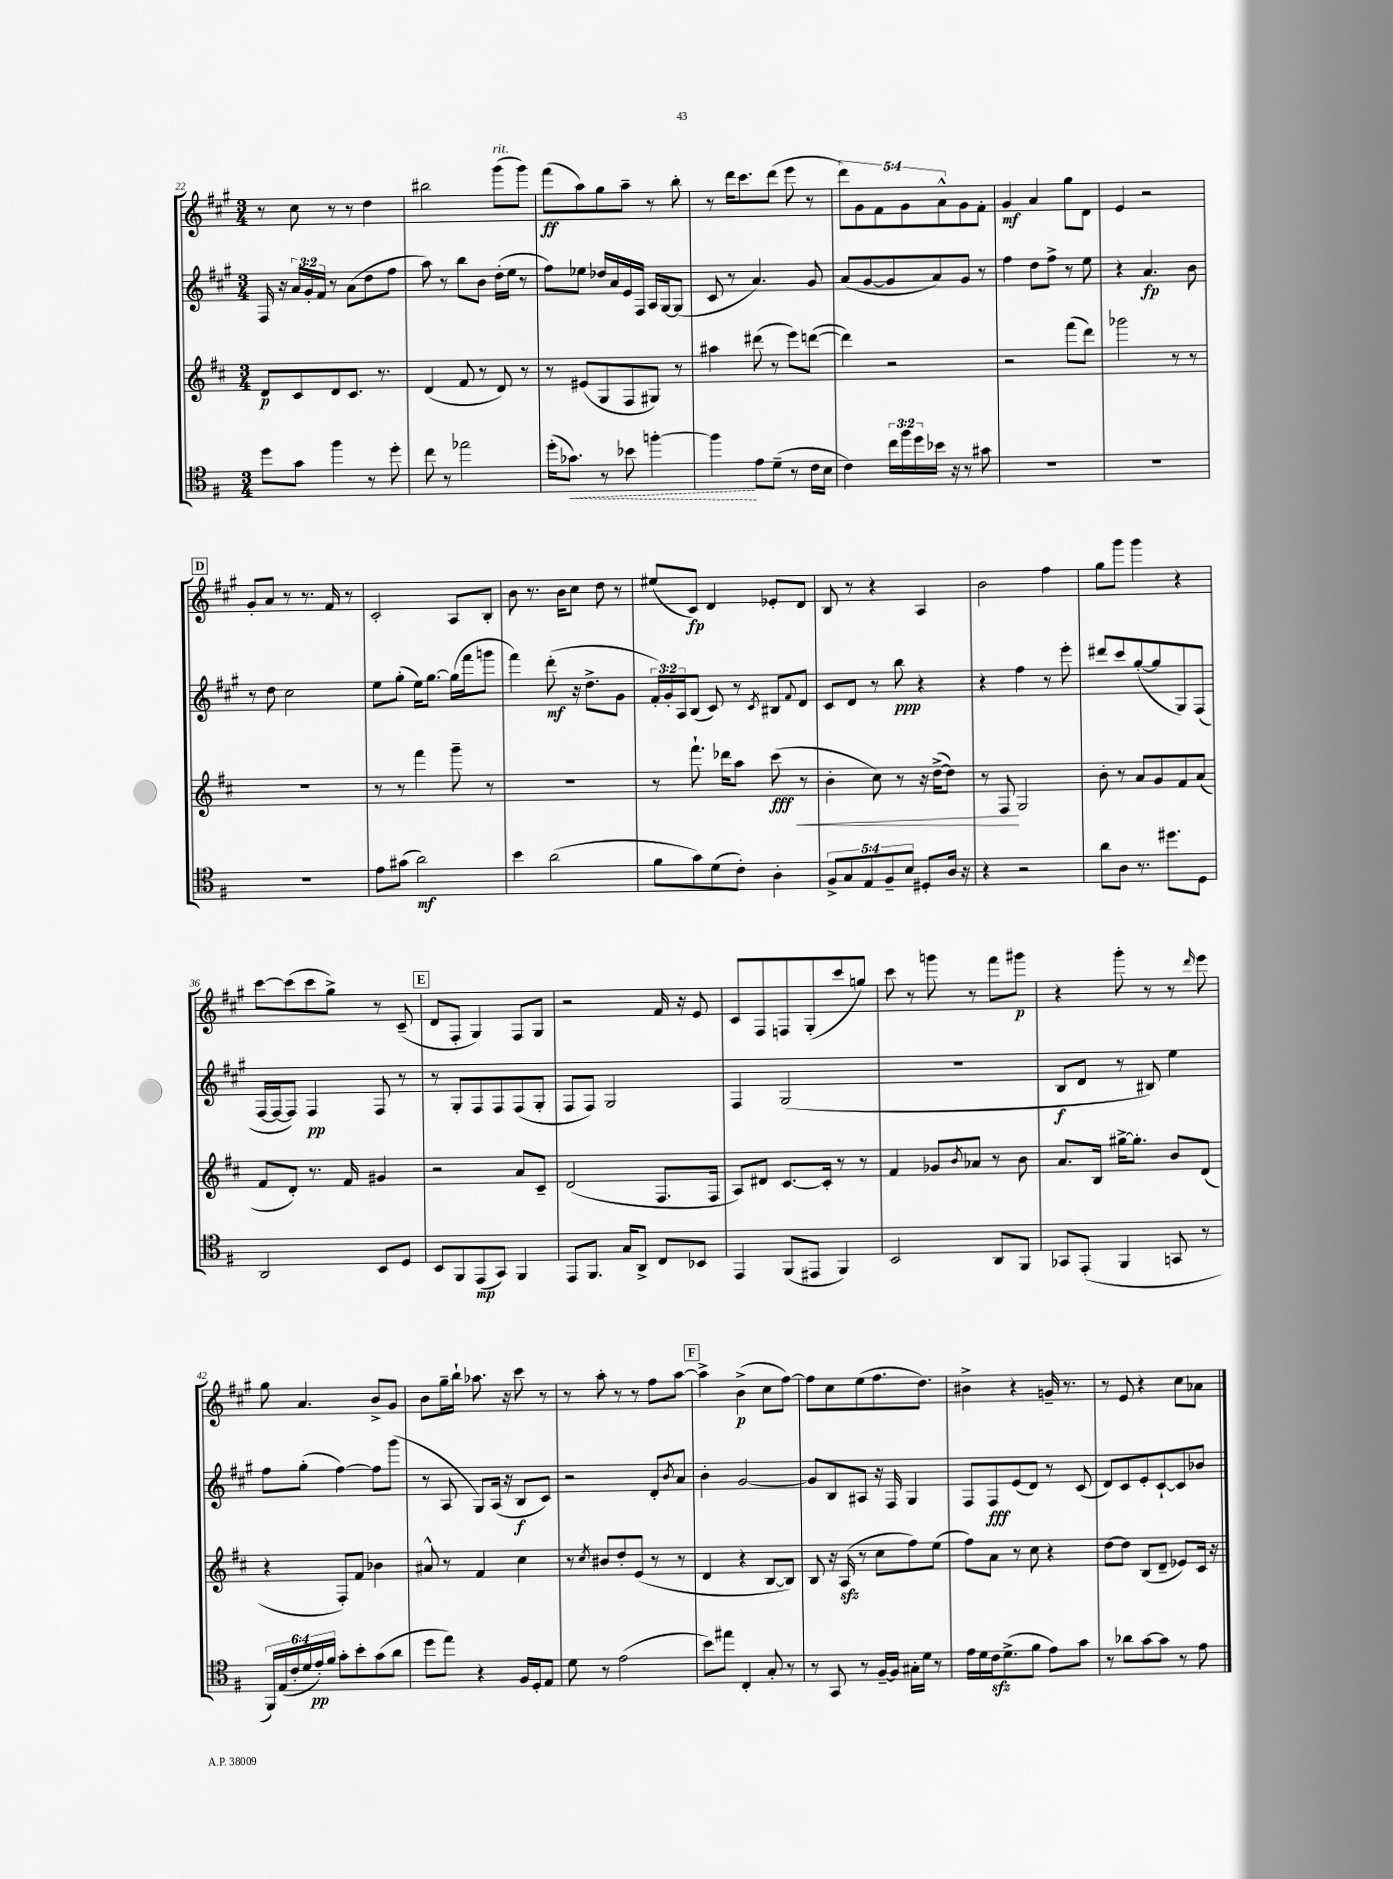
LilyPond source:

<<
\new StaffGroup <<
\new Staff = "s0" {
    \clef treble \key a \major \numericTimeSignature \time 3/4 \override Staff.TupletNumber.text = #tuplet-number::calc-fraction-text
    r8 cis''8 r8 r8 d''4 |
    bis''2 gis'''8^\markup { \italic "rit." }( gis'''8) |
    fis'''8\ff( a''8) gis''8 a''8-- r8 b''8-. |
    r8 d'''16 cis'''8. d'''8( e'''8 r8 |
    \tuplet 5/4 { d'''8) gis'8 fis'8 gis'8 a'8-^ } gis'8 fis'8-. |
    gis'4\mf a'4 gis''8 d'8 |
    e'4 r2 |
    \mark \markup { \box "D" } gis'8-. a'8 r8 r8. fis'16 r8 |
    cis'2-. a8 b8-. |
    b'8 r8. b'16 cis''8 d''8 r8 |
    eis''8( cis'8\fp) d'4 ees'8-. d'8 |
    b8 r8 r4 a4 |
    b'2 fis''4 |
    gis''8 gis'''8 gis'''4 r4 |
    cis'''8~ cis'''8( cis'''8 gis''8->) r8 cis'8--( |
    \mark \markup { \box "E" } d'8 fis8-. gis4) fis8 gis8 |
    r2 fis'16 r16 e'8 |
    cis'8 fis8 f8 gis8-.( cis'''8 g''8) |
    cis'''8 r8 g'''8 r8 fis'''8 gis'''8\p |
    r4 gis'''8-. r8 r8 \grace { d'''16 } e'''8 |
    gis''8 a'4. b'8-> gis'8 |
    b'8 gis''16-- b''16-! aes''8. r16 cis'''8 r8 |
    r8 a''8-. r8 r8 fis''8 a''8~ |
    \mark \markup { \box "F" } a''4-> b'4->\p( cis''8 fis''8~) |
    fis''8 cis''8 e''8( fis''8. d''8.) |
    bis'4-> r4 g'16-- r8. |
    r8 e'8 r4 cis''8 aes'8 \bar "|." |
}
\new Staff = "s1" {
    \clef treble \key a \major \numericTimeSignature \time 3/4 \override Staff.TupletNumber.text = #tuplet-number::calc-fraction-text
    fis16 r16 \tuplet 3/2 { a'16 gis'16-. fis'16 } r8 a'8( d''8 fis''8 |
    a''8) r8 b''8 b'8 d''16-.( e''16 r8 |
    fis''8) ees''8 des''16 a'16 e'16 fis16 a16 gis16~ gis8( |
    cis'8 r8 a'4.) gis'8 |
    a'8( gis'8~ gis'8 a'8) gis'8 r8 |
    fis''4 d''8 fis''8-> r8 e''8 |
    r4 a'4.\fp b'8 |
    \mark \markup { \box "D" } r8 d''8 cis''2 |
    e''8 gis''8-.( e''16) gis''8.~ gis''16( fis'''16 g'''8 |
    fis'''4) d'''8-.\mf( r16 d''8.-> gis'8 |
    \tuplet 3/2 { fis'16-.) gis'16-. a16 } b8( cis'8) r8 \acciaccatura { cis'8 } bis8 \appoggiatura { fis'8 } d'8 |
    cis'8 d'8 r8 b''8\ppp r4 |
    r4 fis''4 r8 e'''8-. |
    dis'''8 cis'''8 gis''8~-.( gis''8 gis8) fis8( |
    fis16~ fis16~ fis8) fis4\pp fis8 r8 |
    \mark \markup { \box "E" } r8 gis8-. fis8 fis8 fis8( gis8-. |
    fis8 fis8) gis2 |
    fis4 gis2( |
    R2. |
    b8\f d'8 r8 bis8) e''4 |
    fis''8 gis''8-.( fis''4~) fis''8 gis'''8( |
    r8 a8 gis8) a16( r16 b8\f cis'8) |
    r2 d'8-. \acciaccatura { b'8 } a'8 |
    \mark \markup { \box "F" } b'4-. gis'2~ |
    gis'8 b8 ais8 r16 fis16 gis4 |
    fis8 fis8\fff e'8( d'8) r8 cis'8( |
    d'8) cis'8 e'8-. cis'8~-! cis'8 bes'8 \bar "|." |
}
\new Staff = "s2" {
    \clef treble \key d \major \numericTimeSignature \time 3/4
    d'8\p cis'8 d'8 cis'8. r8. |
    d'4( fis'8 r8 d'8) r8 |
    r8 eis'8( g8 fis8 gis8) r8 |
    ais''4 dis'''8( r8 e'''8) d'''8~( |
    d'''4) r2 |
    r2 fis'''8( d'''8) |
    ges'''2 r8 r8 |
    \mark \markup { \box "D" } R2. |
    r8 r8 fis'''4 g'''8-- r8 |
    R2. |
    r8 fis'''8.-! des'''16 a''8 cis'''8\fff\<( r8 |
    b'4-. cis''8) r8 r16 d''16~->( d''8) |
    r8 fis8\! g2 |
    b'8-. r8 a'8 g'8 fis'8 a'8( |
    fis'8 d'8-.) r8. fis'16 gis'4 |
    \mark \markup { \box "E" } r2 a'8 cis'8-- |
    d'2( fis8. fis16 |
    a8) dis'8 cis'8.~ cis'16-. r8 r8 |
    fis'4 ges'8 \acciaccatura { b'8 } aes'8 r8 b'8 |
    a'8. b16 gis''16~-> gis''8.-. b'8 d'8( |
    r4 fis8-.) fis'8 bes'4 |
    ais'8-^ r8 fis'4 cis''4 |
    r8 \acciaccatura { cis''8 } bis'8 d''8-. e'8( r8 r8 |
    \mark \markup { \box "F" } d'4 r4 b8~ b8) |
    b8 r16 a16\sfz( r8 cis''8 fis''8) e''8( |
    fis''8) a'8 r8 cis''8 r4 |
    d''8~ d''8 b8( d'8-- ees'8) cis'16 r16 \bar "|." |
}
\new Staff = "s3" {
    \clef tenor \key g \major \numericTimeSignature \time 3/4 \override Staff.TupletNumber.text = #tuplet-number::calc-fraction-text
    d''8 g'8 fis''4 r8 d''8-. |
    c''8 r8 ees''2 |
    d''16-.( \once \override Hairpin.style = #'dashed-line ges'8.\<) r8 bes'8 f''4~-. |
    f''4\! e'8 d'8--( r8 c'16 b16 |
    c'4) \tuplet 3/2 { c''16 fis''16 d''16 } bes'16 r16 r8 gis'8 |
    R2. |
    R2. |
    \mark \markup { \box "D" } R2. |
    e'8 gis'8( a'2\mf) |
    b'4 a'2( |
    fis'8 g'8) d'8( c'8-.) a4-. |
    \tuplet 5/4 { fis8-> g8 e8 fis8-- b8 } dis8-. a16 r16 |
    r4 r2 |
    a'8 a8 r8. dis''8. d8 |
    a,2 b,8 d8 |
    \mark \markup { \box "E" } b,8 fis,8 e,8\mp( g,8) fis,4 |
    e,8 fis,8. g16 a,8-> c8 bes,8 |
    e,4 fis,8( eis,8 fis,4) |
    b,2 a,8 fis,8 |
    ges,8 e,8-.( fis,4 g,8 r8 |
    \tuplet 6/4 { fis,16) e16( c'16-. d'16 e'16-.\pp) fis'16 } g'8-. b'8-. g'8( a'8 |
    d''8 e''8) r4 fis16 d16-. e8 |
    d'8 r8 e'2( |
    \mark \markup { \box "F" } b'8) eis''8 c4-. g8-. r8 |
    r8 g,8 r8 fis16~-- fis16 gis16-. d'16 r8 |
    e'16 d'16 c'16\sfz d'8.->( fis'8 e'8) g'8 |
    r8 aes'8 g'8~ g'8 r8 e'8 \bar "|." |
}
>>
>>
\layout { \context { \Score currentBarNumber = #22 } }
